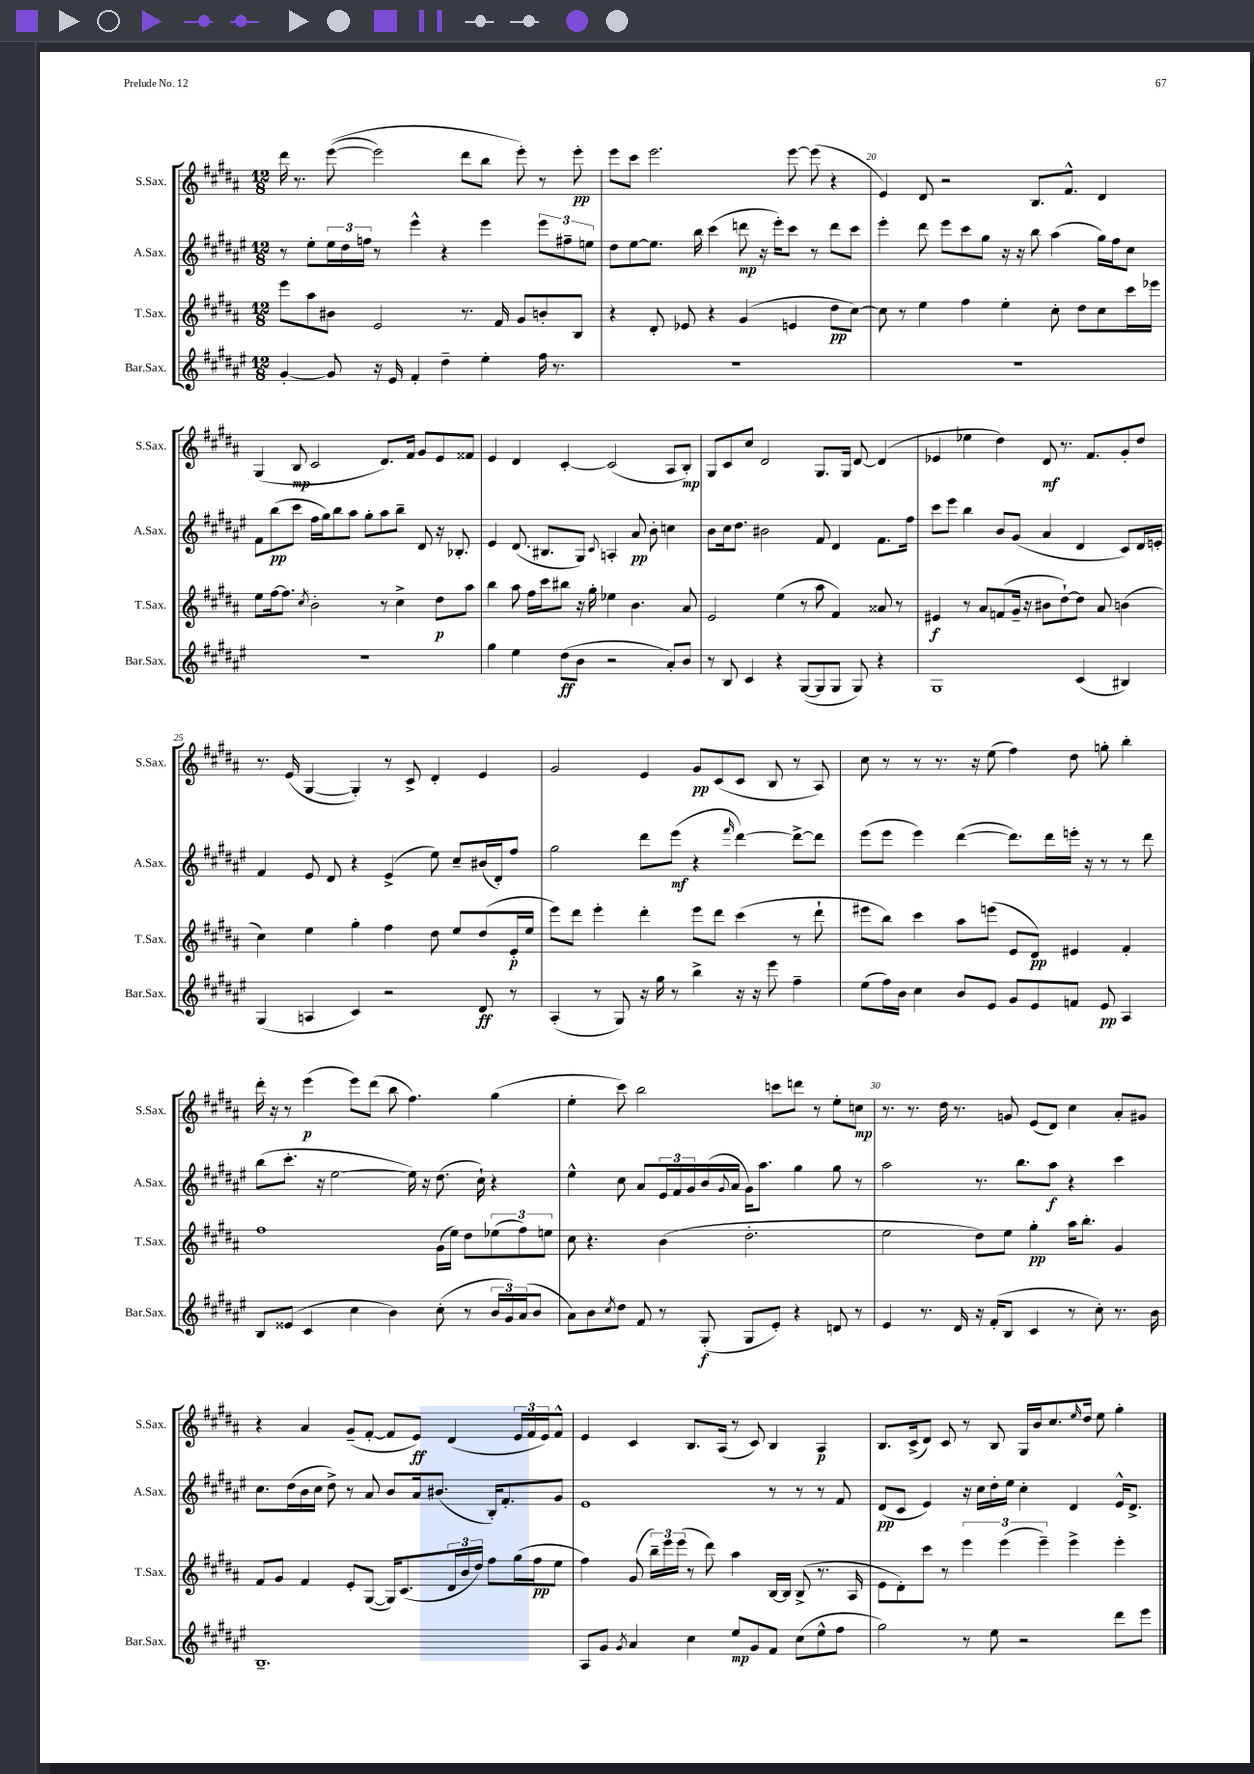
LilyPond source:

<<
\new StaffGroup <<
\new Staff = "s0" \with { instrumentName = "S.Sax." shortInstrumentName = "S.Sax." } {
    \clef treble \key b \major \numericTimeSignature \time 12/8
    dis'''16 r8. e'''8~(\( e'''2) dis'''8 b''8 e'''8-.\) r8 e'''8-.\pp |
    e'''8 cis'''8 e'''2. e'''8~ e'''8( r4 |
    e'4) dis'8 r2 b8. fis'8.-^ dis'4 |
    gis4( b8\mp cis'2 dis'8.) fis'16 gis'8 e'8 fisis'8 |
    e'4 dis'4 cis'4~-. cis'2( ais8 b8-.\mp) |
    gis8 cis'8 cis''8 dis'2 gis8. gis16 dis'8~ dis'4( |
    ees'4 ees''4 dis''4) dis'8\mf r8. fis'8. gis'8-. dis''8 |
    r8. e'16( gis4~ gis4-.) r8 cis'8-> dis'4-. e'4 |
    gis'2 e'4 gis'8\pp cis'8( cis'8 b8 r8 ais8) |
    cis''8 r8 r8 r8. r16 e''8( fis''4) dis''8 g''8-. b''4-. |
    dis'''16-. r16 r8 e'''4\p( e'''8) dis'''8( b''8 fis''4.) gis''4( |
    e''4-. cis'''8) b''2 c'''8 d'''8 r8 e''8-. c''8\mp |
    r8. r8. dis''16 r8. g'8 e'8( dis'8) cis''4 ais'8-. gis'8 |
    r4 ais'4 gis'8--( fis'8~-. fis'8 e'8\ff) dis'4( \tuplet 3/2 { e'16 fis'16 e'16) } fis'8-^ |
    e'4 cis'4 b8. ais16( r8 cis'8) b4 ais4\p |
    b8. cis'16->( dis'8) cis'8 r8 b8 gis16 b'16 cis''8. \grace { e''16 } dis''16 e''8 gis''4-. \bar "|." |
}
\new Staff = "s1" \with { instrumentName = "A.Sax." shortInstrumentName = "A.Sax." } {
    \clef treble \key fis \major \numericTimeSignature \time 12/8
    r8 eis''8-. \tuplet 3/2 { eis''16 dis''16 f''16 } r8 eis'''4-^ r4 eis'''4 \tuplet 3/2 { eis'''8 fis''8-- e''8 } |
    dis''8 eis''8~ eis''8. b''16 cis'''4( d'''8\mp r16 eis'''16-.) cis'''8 r8 d'''8 cis'''8 |
    eis'''4-. dis'''8 eis'''8 cis'''8 gis''8 r16 r16 b''8 ais''4( gis''16) fis''16 cis''8 |
    fis'8 b''8\pp( cis'''8 fis''16 gis''16) b''8 ais''8 gis''8-. ais''8 b''8-- dis'8 r16 bes8.-. |
    eis'4 dis'8.( bis8. gis8) \appoggiatura { cis'8 } a4-. ais'8\pp b'8-. c''4 |
    b'8 cis''16 dis''8. bis'2 fis'8 dis'4 fis'8. fis''16 |
    cis'''8 eis'''8 b''4 b'8 gis'8( ais'4 dis'4 cis'8) dis'16 e'16-. |
    fis'4 eis'8 dis'8 r4 eis'4->( eis''8) cis''8-- bis'16( dis'16-.) fis''8 |
    gis''2 dis'''8 eis'''8\mf( r4 \grace { fis'''16 } dis'''4~) dis'''8~-> dis'''8 |
    eis'''8( eis'''8 eis'''4) dis'''4~( dis'''8.) dis'''16 e'''16-. r16 r8 r8 dis'''8 |
    b''8( cis'''8.-. r16 eis''2~ eis''16) r16 dis''8.( cis''16-!) r4 |
    eis''4-^ cis''8 ais'8 \tuplet 3/2 { eis'16 fis'16 gis'16 } b'16( \appoggiatura { gis'8 } ais'16 gis'16) ais''8. gis''4 gis''8 r8 |
    ais''2 r8. b''8. ais''8\f r4 cis'''4 |
    cis''8. dis''16( b'16 cis''16 dis''8->) r8 ais'8 b'8 ais'16 bis'8.( b16-.) fis'8.-. gis'8 |
    eis'1 r8 r8 r8 fis'8 |
    dis'8\pp( cis'8 eis'4) r16 cis''16 dis''16-. eis''16 cis''4-. dis'4 eis'16-^ dis'8.-> \bar "|." |
}
\new Staff = "s2" \with { instrumentName = "T.Sax." shortInstrumentName = "T.Sax." } {
    \clef treble \key b \major \numericTimeSignature \time 12/8
    e'''8 ais''8 bis'8 e'2 r8. fis'16 gis'8 b'8-. b8 |
    r4 dis'8-. ees'8 r4 gis'4( e'4 dis''8\pp cis''8~) |
    cis''8 r8 e''4 fis''4 e''4-. cis''8-. dis''8 cis''8 cis'''16 ees'''16 |
    e''8 fis''16~ fis''8. \acciaccatura { cis''8 } b'2-. r8 cis''4-> dis''8\p ais''8 |
    b''4 ais''8 fis''16 cis'''16 bis''8 r16 gis''16-. ees''4 b'4. ais'8 |
    e'2 e''4( r8 ais''8 fis'4) aisis'8 r8 |
    eis'4\f r8 ais'8 f'8( gis'16-- r16 bis'8 dis''8~-!) dis''8 ais'8 b'4( |
    cis''4) e''4 gis''4-. fis''4 dis''8 e''8 dis''8( e'16-.\p e''16 |
    e'''8) dis'''8 e'''4-. dis'''4-. e'''8 dis'''8 cis'''4( r8 dis'''8-! |
    eis'''8 b''8) cis'''4 ais''8 e'''8( e'8 dis'8\pp) eis'4 fis'4-. |
    fis''1 gis'16( e''16) dis''8 \tuplet 3/2 { ees''8( fis''8) e''8 } |
    cis''8 r4. b'4( dis''2.-. |
    e''2 dis''8) e''8 gis''4-.\pp ais''16 b''8.-. gis'4 |
    fis'8 gis'8 fis'4 e'8-. gis8~( gis16) cis'8.( \tuplet 3/2 { dis'16 b'16 dis''16) } fis''8 gis''16( fis''16\pp e''8 |
    fis''4) gis'8( \tuplet 3/2 { b''16--) e'''16 e'''16( } r8 dis'''8) ais''4 b16~ b16 b8->( r8. ais16 |
    e'8 dis'8-.) cis'''8 r8 \tuplet 3/2 { e'''4 e'''4( e'''4--) } e'''4-> e'''4-. \bar "|." |
}
\new Staff = "s3" \with { instrumentName = "Bar.Sax." shortInstrumentName = "Bar.Sax." } {
    \clef treble \key fis \major \numericTimeSignature \time 12/8
    gis'4~-. gis'8 r16 eis'16 fis'4-. dis''4-- eis''4-. fis''16 r8. |
    R1. |
    R1. |
    R1. |
    gis''4 eis''4 dis''8\ff( b'8 r2 ais'8-.) b'8 |
    r8 b8 cis'4 r4 gis8~( gis8 gis8 gis8) r4 |
    gis1 cis'4( bis4) |
    gis4( a4 cis'4) r2 dis'8\ff r8 |
    ais4-.( r8 gis8) r16 gis''16 r8 b''4-> r16 r16 eis'''8 fis''4-- |
    eis''8( fis''16) b'16 cis''4 b'8 eis'8 gis'8 eis'8 f'8 eis'8\pp ais4 |
    b8 eisis'8( cis'4 cis''4 b'4) cis''8-.( r8 \tuplet 3/2 { b'16 gis'16) ais'16( } b'8 |
    ais'8) b'8 \acciaccatura { cis''8 } dis''8 fis'8 r8 gis8-.\f( gis8 eis'8-.) r4 d'8 r8 |
    eis'4 r8. dis'16 r16 fis'16-.( b8 cis'4 r8 cis''8-.) r8. b'16 |
    b1.-- |
    ais8 gis'8 \acciaccatura { gis'8 } ais'4 cis''4 eis''8\mp gis'8 fis'8 cis''8( eis''8-^ fis''8 |
    gis''2) r8 eis''8 r2 dis'''8 eis'''8 \bar "|." |
}
>>
>>
\layout { \context { \Score currentBarNumber = #18 \override BarNumber.break-visibility = ##(#f #t #t) barNumberVisibility = #(every-nth-bar-number-visible 5) } }
